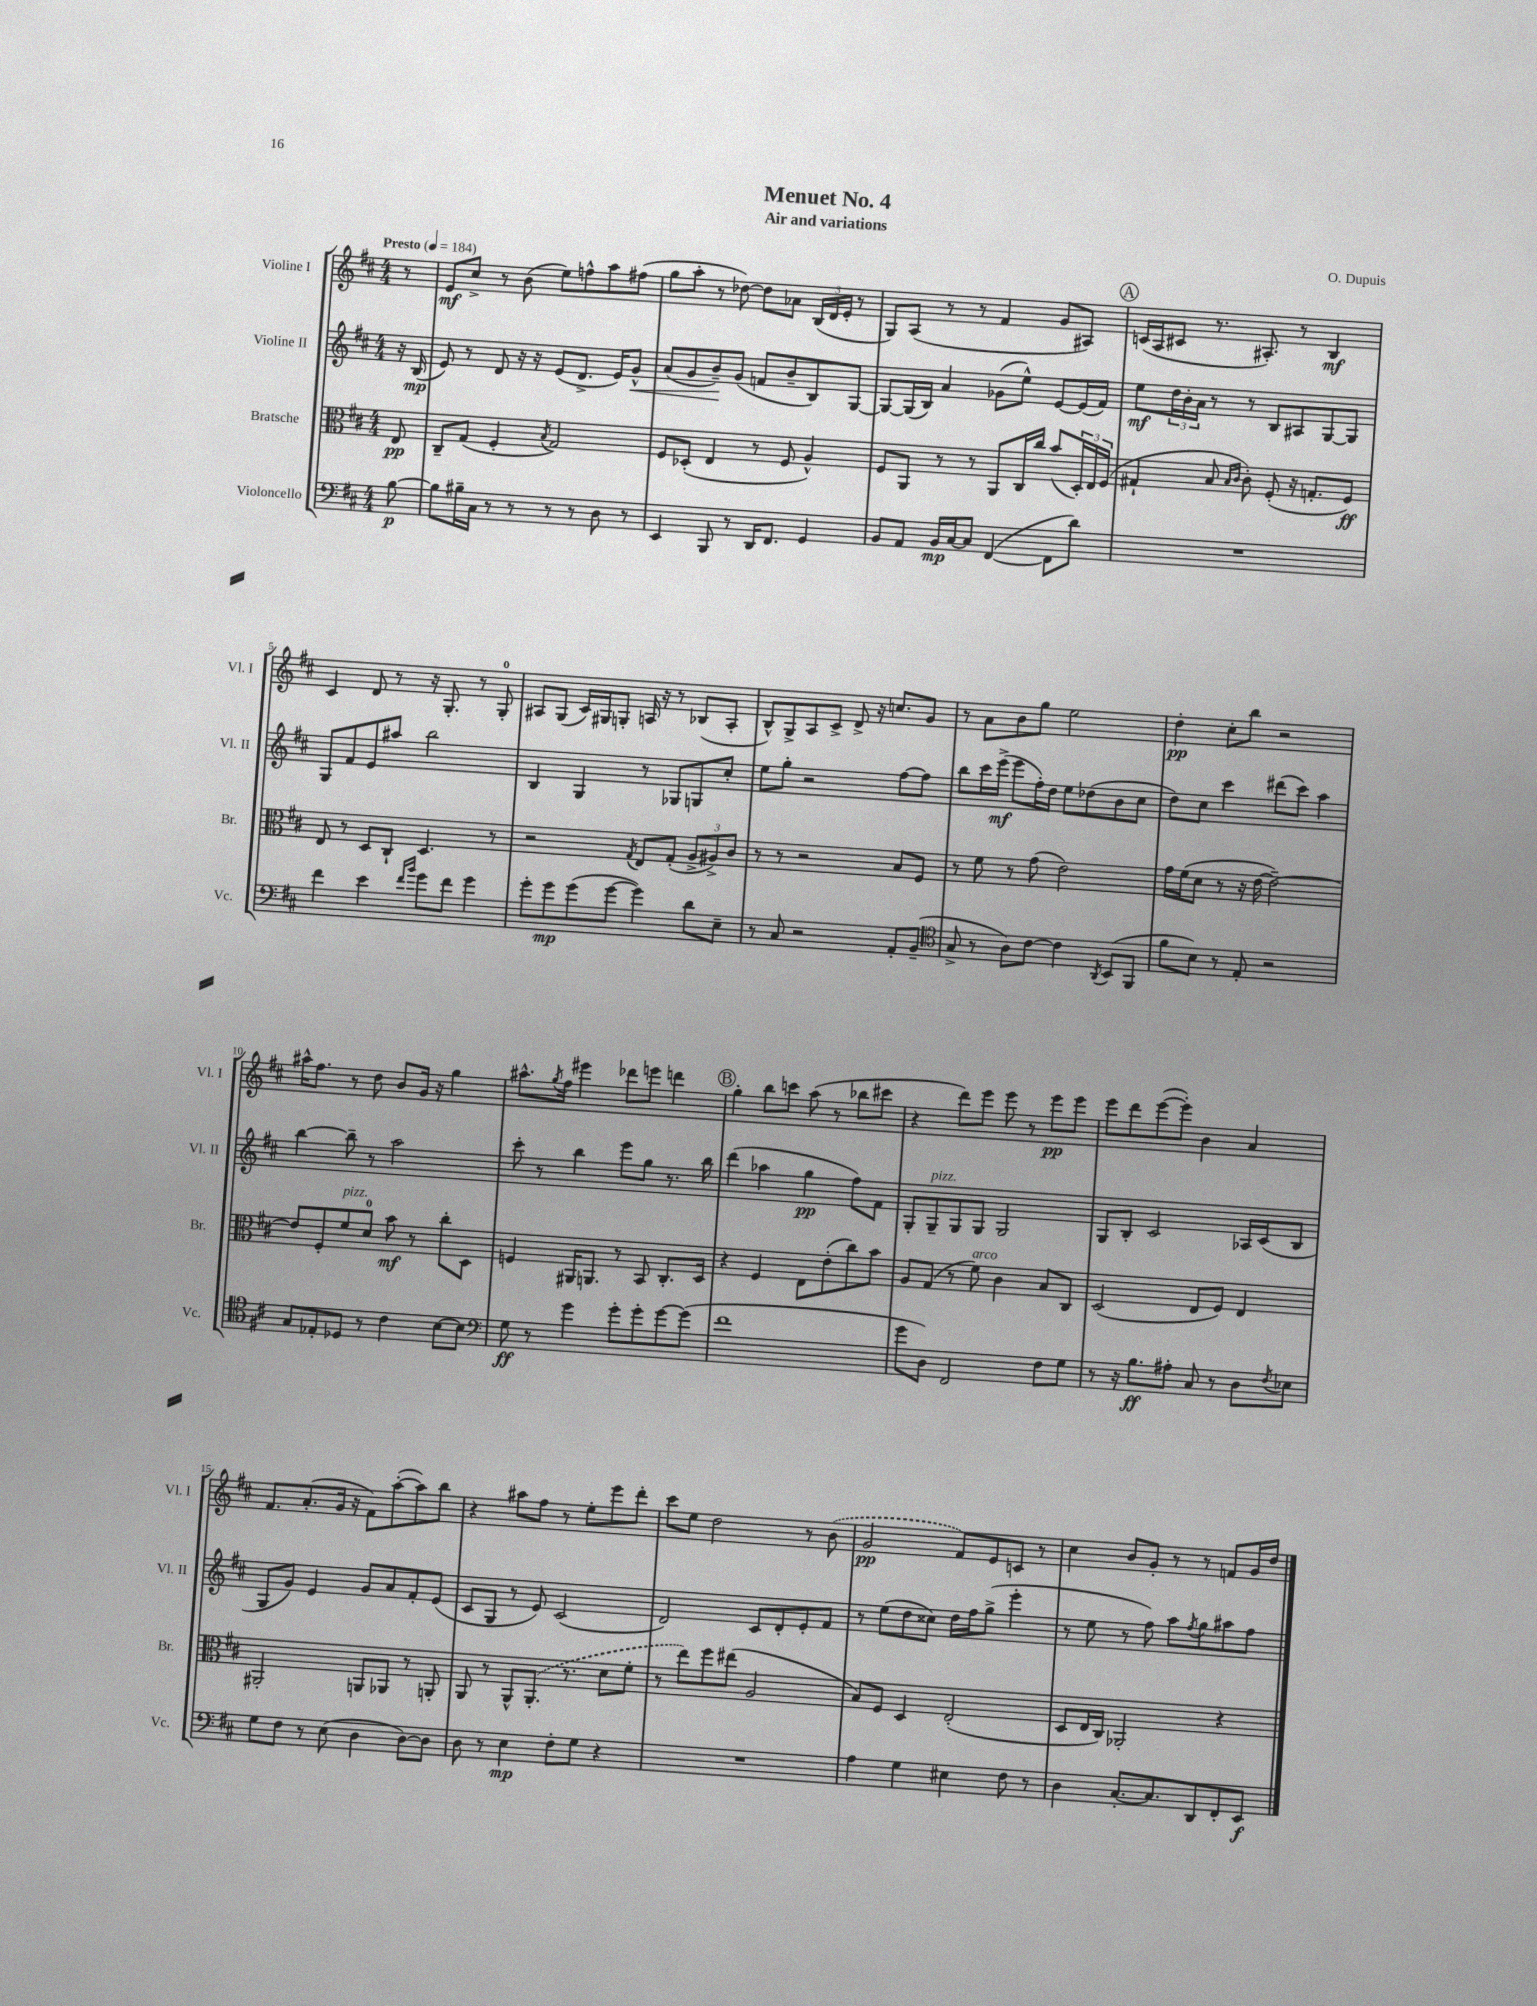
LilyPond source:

\header { title = "Menuet No. 4" composer = "O. Dupuis" subtitle = "Air and variations" }
<<
\new StaffGroup <<
\new Staff = "s0" \with { instrumentName = "Violine I" shortInstrumentName = "Vl. I" } {
    \clef treble \key d \major \numericTimeSignature \time 4/4 \partial 8 \tempo "Presto" 4 = 184
    r8 |
    e'8\mf cis''8-> r8 b'8( e''8) f''8-^ a''8 fis''8( |
    g''8 a''8-. r8 des''8~) des''8 aes'8 \tuplet 3/2 { b16( d'16 e'16-. } r8 |
    g8) a8( r8 r8 fis'4 g'8 ais8) |
    \mark \markup { \circle "A" } c'16( a16 cis'8 r8. ais8.-.) r8 b4\mf |
    cis'4 d'8 r8 r16 g8.-. r8 g8-0-. |
    ais8 g8( cis'16) gis16 g8-. a16 r16 r8 bes8( a8-. |
    b8-^) g8-> a8 cis'8-> d'8-> r16 c''8. g'8 |
    r8 a'8 b'8 g''8 e''2 |
    d''4-.\pp cis''8-. b''8 r2 |
    ais''16-^ fis''8. r8 d''8 b'8 g'16 r16 g''4 |
    ais''8.-^ \acciaccatura { g''8 } fis''16 eis'''4 des'''8 e'''8 d'''4 |
    \mark \markup { \circle "B" } g''4-. b''8 c'''8 a''8( r8 bes''8 cis'''8 |
    r4 d'''8) e'''8 e'''8 r8 e'''8\pp e'''8 |
    e'''8 d'''8 e'''8~( e'''8-.) b'4 a'4 |
    fis'8. a'8.-.( g'16 r16 fis'8) a''8~-.( a''8) b''8 |
    r4 ais''8 fis''8 r8 e''8-. e'''8 d'''8-. |
    cis'''8 e''8 d''2 r8 \once \slurDashed b'8( |
    g'2\pp fis'8) e'8 c'8 r8 |
    cis''4 b'8 g'8-. r8 r8 f'8 g'16 d''16 \bar "|." |
}
\new Staff = "s1" \with { instrumentName = "Violine II" shortInstrumentName = "Vl. II" } {
    \clef treble \key d \major \numericTimeSignature \time 4/4 \partial 8
    r16 b16\mp( |
    e'8) r8 d'8 r16 r16 e'8( d'8.-> e'16) g'8-^\< |
    a'8( g'8 b'8--\!) g'8( f'8 b'8-- b8) g8~ |
    g8~ g16( b16) a'4 ges'8( e''8-^) e'8~ e'16( fis'16) |
    \mark \markup { \circle "A" } e''8\mf \tuplet 3/2 { d''16 b'16-. a'16 } r8 r8 b8 ais8 g8~ g8 |
    g8 fis'8 e'8 ais''8 b''2 |
    b4 g4 r8 ges8 g8 cis''8-. |
    e''8 g''8-. r2 fis''8~ fis''8 |
    b''8 cis'''16 e'''16->\mf( e'''8 fis''16-.) d''16 e''8 des''8( b'8 cis''8 |
    d''8) cis''8 cis'''4 dis'''8( cis'''8) a''4 |
    b''4~ b''8-- r8 a''2 |
    cis'''8-. r8 b''4 e'''8 g''8 r8. b''16 |
    \mark \markup { \circle "B" } d'''4( aes''4 g''4\pp fis''8) fis'8 |
    g8-. g8--^\markup { \italic "pizz." } g8 g8 g2 |
    g8 b8-. cis'2 aes16 cis'16( b8 |
    g8 g'8) e'4 g'8 a'8 fis'8-. e'8( |
    cis'8 g8 r8 e'8) cis'2( |
    d'2) cis'8 d'8-. e'8-. fis'8 |
    r8 e''8( d''8 cisis''8) d''16 fis''16 g''8->( e'''4-. |
    r8 e''8 r8 fis''8) a''8 \acciaccatura { fis''8 } g''8 ais''8 fis''8 \bar "|." |
}
\new Staff = "s2" \with { instrumentName = "Bratsche" shortInstrumentName = "Br." } {
    \clef alto \key d \major \numericTimeSignature \time 4/4 \partial 8
    e8\pp |
    cis8-- g8( fis4-. \acciaccatura { b8 } g2) |
    fis8 des8-.( e4 r8 fis8 a4-^) |
    fis8 a,8 r8 r8 a,8 cis16 cis''16 b'8( \tuplet 3/2 { d16-.) e16 fis16( } |
    \mark \markup { \circle "A" } gis4-! b8 \grace { b16 cis'16 } cis'8-.) fis8-.( r16 g8.-. fis8\ff) |
    e8 r8 d8 cis8-! d4. r8 |
    r2 \acciaccatura { g8 } e8 g8-.( \tuplet 3/2 { a8-> ais8->) cis'8 } |
    r8 r8 r2 b8 fis8 |
    r8 fis'8 r8 g'8( e'2) |
    g'16 fis'16( d'8 r8 r16 e'16~ e'2~--) |
    e'8 fis8-. fis'8^\markup { \italic "pizz." } d'8-0 b'8\mf r8 cis''8-. d8 |
    f4 ais,16 a,8. r8 b,8 cis8.-. d16 |
    \mark \markup { \circle "B" } r4 fis4 e8 e'8-.( cis''8) b'8 |
    a8 g8( r8 fis'8^\markup { \italic "arco" }) cis'4 b8 cis8 |
    d2( e8 fis8) e4 |
    ais,2-. a,8 aes,8 r8 a,8-. |
    a,8 r8 a,8-^ \once \slurDashed a,8.-.( r8. d'8 fis'8-. |
    r8 e''8) fis''8 eis''8( a2 |
    b8) fis8 d4 e2-.( |
    d8 e16 cis16) aes,2-. r4 \bar "|." |
}
\new Staff = "s3" \with { instrumentName = "Violoncello" shortInstrumentName = "Vc." } {
    \clef bass \key d \major \numericTimeSignature \time 4/4 \partial 8
    b8~\p |
    b8 bis16-- cis16 r8 r8 r8 r8 d8 r8 |
    e,4 b,,8 r8 d,16 fis,8. g,4 |
    b,8 a,8 b,16\mp cis16~ cis8 fis,4~( fis,8 d'8) |
    \mark \markup { \circle "A" } R1 |
    fis'4 e'4 \grace { fis'16 b'16 } g'8 fis'8 g'4 |
    g'8-. g'8\mp g'8( g'8~ g'4) d'8 e8-- |
    r8 cis8 r2 a,8-. b,8--( |
    \clef tenor g8-> r8 a8) cis'8~ cis'4 \acciaccatura { a,8 } b,8( fis,8 |
    fis'8 b8) r8 e8-. r2 |
    g8 ees8-. des8 r8 cis'4 b8~ b8 |
    \clef bass g8\ff r8 g'4 g'8-. g'8-. g'8~ g'8( |
    \mark \markup { \circle "B" } fis'1 |
    g'8 d8) fis,2 fis8 g8 |
    r8 r16 b8.\ff ais8-. cis8 r8 d8 \acciaccatura { fis8 } ees8 |
    g8 fis8 r8 e8( d4 d8~) d8 |
    d8 r8 e4\mp fis8-. g8 r4 |
    R1 |
    a4 g4 eis4 fis8 r8 |
    d4 cis8.~-. cis8. d,8 fis,8-. e,8\f \bar "|." |
}
>>
>>
